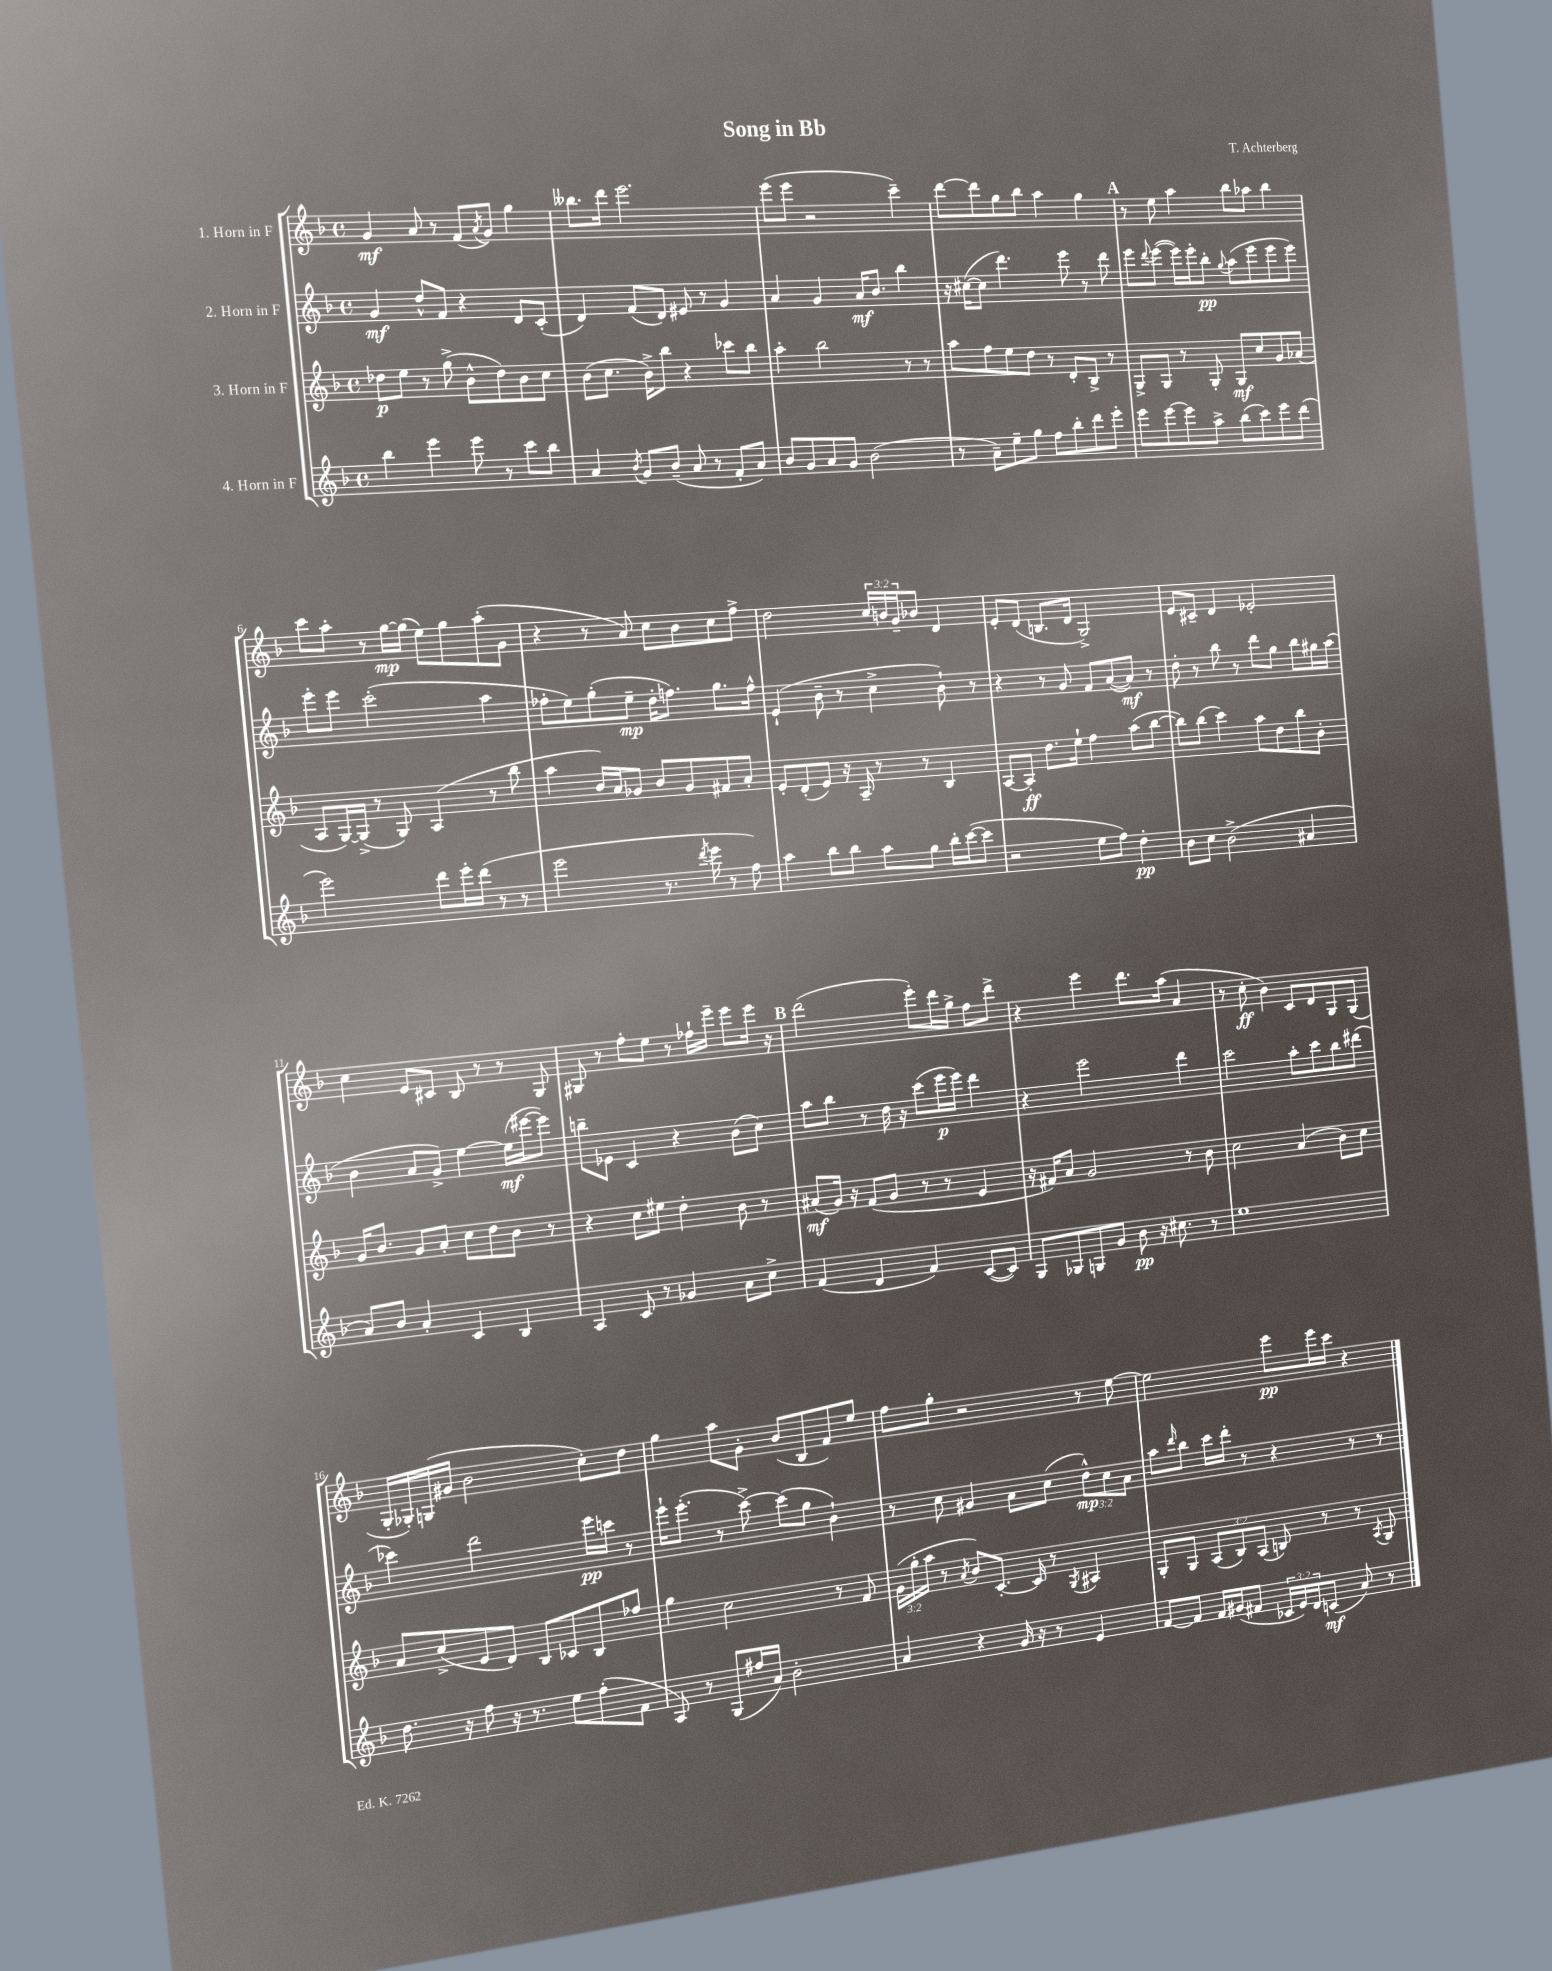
\header { title = "Song in Bb" composer = "T. Achterberg" }
<<
\new StaffGroup <<
\new Staff = "s0" \with { instrumentName = "1. Horn in F" } {
    \clef treble \key f \major \defaultTimeSignature \time 4/4 \override Staff.TupletNumber.text = #tuplet-number::calc-fraction-text
    g'4\mf a'8 r8 f'8( \acciaccatura { a'8 } g'8) g''4 |
    beses''8. d'''16 e'''2. |
    e'''8( e'''8 r2 c'''4--) |
    d'''8~ d'''8 g''8 bes''8 a''4 g''4 |
    \mark \markup { \bold "A" } r8 e''8 a''4 bes''8 aes''8 bes''4 |
    c'''8 a''8-. r8 g''16~\mp g''16( e''8) g''8 a''8-.( g'8 |
    r4 r8 a'8) c''8 bes'8 c''8 f''8-> |
    d''2 \tuplet 3/2 { c''16 b'16 g'16-- } bes'8 d'4 |
    e'8-. d'8( b8. d'16 g2->) |
    e'8 cis'8-- d'4 ees'2-. |
    c''4 e'8 cis'8 bes8 r8 r8 g8 |
    gis8 r8 f''8-. e''8 r8 fes''16-! e'''16-- e'''8 e'''16 r16 |
    \mark \markup { \bold "B" } d'''2( e'''8-.) d'''16 g''16-> f''8 d'''8-> |
    r4 e'''4 d'''8. a''16( a'4 |
    r8 c''8-.\ff bes'4) c'8 d'8 g8 g8( |
    g16-. ges16-.) g16( gis'16 bes'2 c''8-.) d''8 |
    g''4 a''8 g'8-. bes'8( bes8 f'8) e''8 |
    f''8 g''8-. r2 r8 e''8~ |
    e''2 e'''8\pp e'''16 c'''16 r4 \bar "|." |
}
\new Staff = "s1" \with { instrumentName = "2. Horn in F" } {
    \clef treble \key f \major \defaultTimeSignature \time 4/4 \override Staff.TupletNumber.text = #tuplet-number::calc-fraction-text
    g'4\mf d''8-^ f'8 r4 d'8 c'8-.( |
    d'4) f'8( d'8) eis'8 r8 g'4 |
    a'4 g'4 a'16\mf bes'8. bes''4 |
    r16 cis''16~( cis''8 d'''4.) e'''8 r8 d'''8 |
    \mark \markup { \bold "A" } e'''8 \appoggiatura { d'''8 } e'''8~( e'''16) e'''16-. bes''8-.\pp \appoggiatura { g''8 } a''8( e'''8 e'''8 e'''8) |
    e'''8-. e'''8 c'''2-.( a''4 |
    fes''8-. e''8) g''8-.( e''8--\mp d''16-. f''8.) g''8. f''16-^ |
    e'4-!( bes'8-- r8 c''4-> bes'8-!) r8 |
    r4 r8 g'8 f'8 a'8~( a'8\mf) r8 |
    d''8-. r8 bes''8 r8 d'''8 g''8 bes''8 gis''16 a''16( |
    bes'4 a'8 g'8->) e''4~ e''16\mf( eis'''16~ eis'''8) |
    b''8-- ees'8 c'4 r4 bes'8( c''8) |
    \mark \markup { \bold "B" } a''8 bes''8 r8 d''16 r16 c'''8( e'''16\p e'''16) d'''4 |
    r4 e'''2 d'''4 |
    c'''2 a''8-. c'''8 bes''8 dis'''8( |
    ces'''4) d'''2 e'''16\pp c'''16 r8 |
    e'''16-! e'''8.-.( r8 c'''8~->) c'''8( g''8 bes'4-!) |
    r8 c''8 gis'4 a'8 c''8( \tuplet 3/2 { d''8-^\mp) c''8 a'8 } |
    a''8 \grace { d'''16 } bes''8 c'''16 d'''16-. r8 r4 r8 r8 \bar "|." |
}
\new Staff = "s2" \with { instrumentName = "3. Horn in F" } {
    \clef treble \key f \major \defaultTimeSignature \time 4/4 \override Staff.TupletNumber.text = #tuplet-number::calc-fraction-text
    des''8\p e''8 r8 g''8->( bes'8-^ des''8) bes'8 c''8 |
    bes'8( c''8. bes'16->) bes''8 r4 ces'''8 bes''8 |
    a''4-. bes''2 r8 r8 |
    a''8 f''8 e''8 d''8 r8 d'8-. bes8-> r8 |
    \mark \markup { \bold "A" } g8-> g8 r8 g8-. g8\mf c''8 g'8 aes'8( |
    a8 g16~) g16->( r8 g8) a4( r8 bes''8 |
    a''4 bes'16) a'16 ges'8 bes'8 ges'8 fis'8 a'8-. |
    e'8-. d'8-.( e'8) r16 a16-- r8 r8 bes4 |
    a8~ a8-.\ff d''8. e''16-! f''4 a''8( bes''8~ |
    bes''8) bes''8( c'''4) a''8 d''8 bes''8 bes'8-. |
    g'16 bes'8. g'8 a'8-. c''8 d''8 bes'8 r8 |
    r4 c''8 eis''8 d''4-. bes'8 r8 |
    \mark \markup { \bold "B" } ais'8\mf( g'16) r16 f'8( g'8 r8 r8 e'4 |
    r16 fis'16) a'8 g'2 r8 bes'8 |
    c''2 a'4( bes'8) c''8 |
    a'8 c''8->( e'8 d'8) bes8 ces'8 bes8 fes''8 |
    g''4 c''2 r8 f'8 |
    \tuplet 3/2 { g'16( g''16-. a''16 } r8 \acciaccatura { a'8 } bes'8) c'8.~-. c'16 r8 \acciaccatura { g8 } ais4 |
    g8-. g8 \tuplet 3/2 { a8( bes8) a8( } b8) r8 r8 \acciaccatura { a8 } g8 \bar "|." |
}
\new Staff = "s3" \with { instrumentName = "4. Horn in F" } {
    \clef treble \key f \major \defaultTimeSignature \time 4/4 \override Staff.TupletNumber.text = #tuplet-number::calc-fraction-text
    bes''4 e'''4 e'''8 r8 c'''8 bes''8 |
    a'4 \acciaccatura { bes'8 } g'8 bes'8--( a'8 r8 f'8-. a'8) |
    bes'8 g'8 a'8 g'8 bes'2( |
    r8 a'8--) e''8-- g''8 f''8 bes''8-. d'''8 e'''8-. |
    \mark \markup { \bold "A" } e'''8 e'''8~ e'''8 a''8-> bes''8( c'''8) e'''8 d'''8( |
    e'''2) d'''8 e'''16-. d'''16( r8 r8 |
    e'''2 r8. \acciaccatura { d'''8 } e'''16 r8 f''8) |
    a''4 bes''8 bes''8 a''8 g''8 bes''16-. c'''16~( c'''8 |
    r2 e''8 f''8) d''4-.\pp |
    bes'8 c''8 bes'2->( ais'4 |
    a'8) bes'8 a'4-. c'4 bes4 |
    a4 c'8 r8 ges'4 a'8 c''8-> |
    \mark \markup { \bold "B" } f'4( d'4 f'4) c'8~( c'8) |
    g8 ges8 g8 g'8 bes'8\pp r16 cis''8. r8 |
    e''1 |
    d''8. r16 f''8 r16 r8. e''8 f''8-.( f'8 |
    a8) r8 g8( fis''16 a'16) bes'2-. |
    a'4 r4 g'16 r16 r8 e'4 |
    f'8~ f'8 f'16 gis'16( fis'8 \tuplet 3/2 { ces'16 e'16) d'16 } c'8\mf( a'8) r8 \bar "|." |
}
>>
>>
